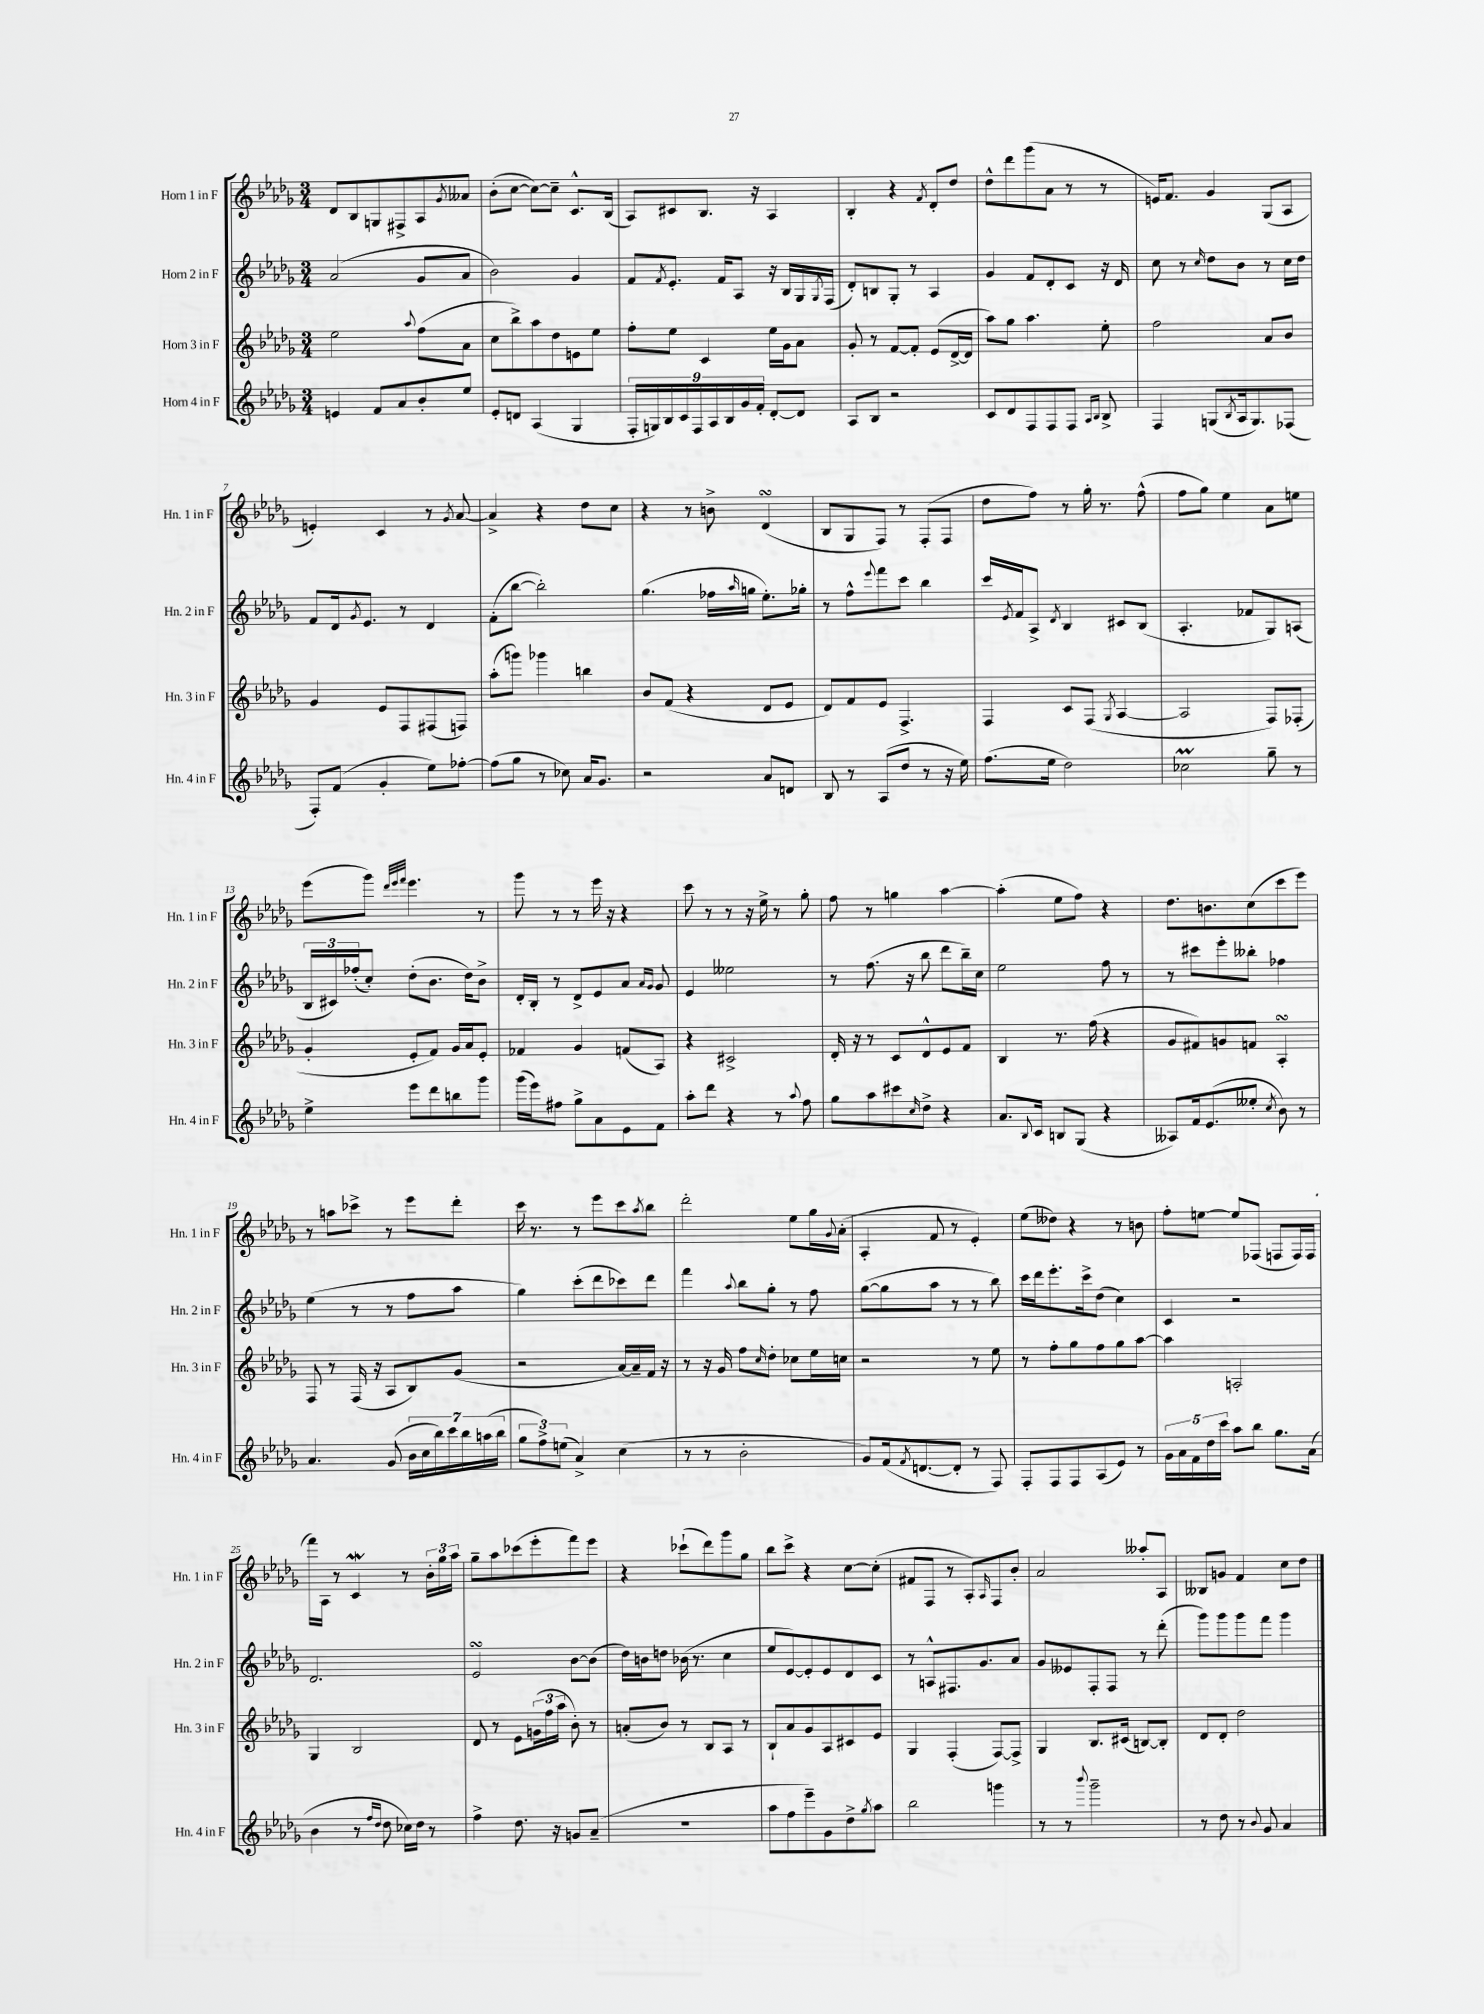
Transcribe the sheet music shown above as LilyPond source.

<<
\new StaffGroup <<
\new Staff = "s0" \with { instrumentName = "Horn 1 in F" shortInstrumentName = "Hn. 1 in F" } {
    \clef treble \key des \major \numericTimeSignature \time 3/4
    des'8 bes8 g8 fis8-> aes8 \acciaccatura { ges'8 } aeses'8 |
    bes'8-.( c''8~ c''8~) c''8-- c'8.-^ bes16( |
    aes8) cis'8 bes8. r16 aes4 |
    bes4-. r4 \acciaccatura { f'8 } des'8-. des''8 |
    des''8-^ des'''8 ges'''8( aes'8 r8 r8 |
    e'16) f'8. ges'4 ges8( aes8 |
    e'4-.) c'4 r8 \acciaccatura { ges'8 } aes'8~ |
    aes'4-> r4 des''8 c''8 |
    r4 r8 b'8-> des'4\turn( |
    bes8 ges8 f8) r8 f8-.( f8 |
    des''8 f''8) r8 ges''16-. r8. f''8-^( |
    f''8 ges''8) ees''4 aes'8 e''8 |
    ees'''8( ges'''8) \grace { des'''32 ees'''32 f'''32 } ees'''4. r8 |
    ges'''8 r8 r8 ees'''16 r16 r4 |
    c'''8 r8 r8 r16 ees''16-> r8 ges''8-. |
    f''8 r8 g''4 aes''4~ |
    aes''4-.( ees''8 f''8) r4 |
    des''8. b'8. c''8( c'''8 ees'''8) |
    r8 a''8 ces'''8-> r8 ees'''8 des'''8-. |
    c'''16 r8. r8 ees'''8 c'''8 \acciaccatura { aes''8 } bes''8 |
    des'''2-. ees''8 ges''16 \appoggiatura { ges'8 } aes'16-.( |
    aes4-. f'8 r8 ees'4-.) |
    ees''8( deses''8) r4 r8 b'8 |
    f''8-. e''8~ e''8 fes8( f8 f16) f16( |
    f'''16) aes16 r8 c'4\mordent r8 \tuplet 3/2 { bes'16-. ges''16 aes''16 } |
    ges''8-- aes''8 ces'''8( ees'''8-. f'''8) ees'''8 |
    r4 ces'''8-!( des'''8) ges'''8 ges''8 |
    bes''8 c'''8-> r4 c''8~ c''8-.( |
    fis'8 f8 r8 aes8-.) \grace { aes16 } f8 bes'8-. |
    aes'2 aeses''8-. aes8 |
    beses8 g'8 f'4 c''8 des''8 \bar "|." |
}
\new Staff = "s1" \with { instrumentName = "Horn 2 in F" shortInstrumentName = "Hn. 2 in F" } {
    \clef treble \key des \major \numericTimeSignature \time 3/4
    aes'2( ges'8 aes'8 |
    bes'2) ges'4 |
    f'8 \acciaccatura { f'8 } ees'8.-. f'16 aes8 r16 bes16 ges16 \acciaccatura { ges8 } f16( |
    des'8-.) b8 ges8-. r8 aes4 |
    ges'4 f'8 des'8-. c'8 r16 des'16 |
    c''8 r8 \grace { c''16 } des''8 bes'8 r8 c''16 des''16 |
    f'8 des'16 \acciaccatura { ges'8 } ees'8. r8 des'4 |
    f'8-.( bes''8~ bes''2-.) |
    ges''4.( fes''16 \grace { aes''16 } g''16 ees''8.-.) ges''16-. |
    r8 f''8-^ \appoggiatura { ees'''8 } f'''8 c'''8 bes''4 |
    c'''16 \acciaccatura { ees'8 } f'16 aes8-> \acciaccatura { des'8 } bes4 cis'8 bes8( |
    aes4.-. fes'8 ges8) a8( |
    \tuplet 3/2 { bes16 cis'16) fes''16-.( } c''8-.) des''8-.( bes'8. des''16) bes'8-> |
    des'16-. bes16-. r8 des'8-> ees'8 aes'8 \grace { aes'16 ges'16 } ges'8 |
    ees'4 eeses''2 |
    r8 f''8.( r16 bes''8 des'''8 bes''16--) c''16 |
    ees''2 f''8 r8 |
    r8 cis'''8 ees'''8-. beses''8-. fes''4 |
    ees''4( r8 r8 f''8 aes''8 |
    ges''4) c'''8-.( des'''8 ces'''8) des'''8 |
    f'''4 \appoggiatura { aes''8 } bes''8 ges''8-. r8 f''8 |
    ges''8~( ges''8 aes''8 r8 r8 bes''8) |
    c'''16 des'''16 ees'''8.-. c'''16-> des''8( c''4) |
    c'4 r2 |
    des'2. |
    ees'2\turn bes'8~ bes'8( |
    des''16) b'16 d''8 bes'16( r8. c''4 |
    ees''8 ees'8~) ees'8-. ees'8 des'8 c'8 |
    r8 a8-^ fis8. ges'8. aes'8 |
    ges'8 eeses'8 f8-. f8 r8 des'''8-.( |
    ges'''8) ges'''8 ges'''8 f'''8 ges'''4 \bar "|." |
}
\new Staff = "s2" \with { instrumentName = "Horn 3 in F" shortInstrumentName = "Hn. 3 in F" } {
    \clef treble \key des \major \numericTimeSignature \time 3/4
    ees''2 \appoggiatura { aes''8 } f''8( aes'8 |
    c''8 bes''8->) aes''8 des''8 e'8 ees''8 |
    f''8-. ees''8 c'4 ees''16 ges'16 aes'8 |
    ges'8-. r8 f'8~ f'8-. ees'8( des'16~-> des'16 |
    aes''8) ges''8 aes''4. ees''8-. |
    f''2 aes'8 bes'8 |
    ges'4 ees'8 f8 fis8( f8) |
    aes''8-.( g'''8) ges'''4 b''4 |
    bes'8 f'8( r4 des'8 ees'8 |
    des'8) f'8 ees'8 f4.-> |
    f4 c'8 f8( \acciaccatura { ges8 } aes4~ |
    aes2 f8) fes8-.( |
    ges'4-. ees'8-. f'8) ges'16 aes'16 ees'8-. |
    fes'4 ges'4 f'8( aes8) |
    r4 cis'2-> |
    des'16-. r16 r8 c'8 des'8-^ ees'8 f'8 |
    bes4 r8. f''16( r4 |
    ges'8 fis'8) g'8 f'8 aes4-.\turn |
    f8 r8 f16( r16 aes8 bes8) ges'8( |
    r2 aes'16~) aes'16-- f'16 r16 |
    r8 r16 ges'16 f''8 \grace { c''16 } des''8-. ces''8 ees''16 c''16 |
    r2 r8 ees''8 |
    r8 f''8-. ges''8 f''8 ges''8 aes''8~ |
    aes''4 a2-. |
    ges4 bes2 |
    des'8 r8 ees'8 \tuplet 3/2 { g'16( f''16 aes''16 } bes'8-.) r8 |
    a'8-.( bes'8) r8 bes8 aes8 r8 |
    bes8-! aes'8 ges'8 aes8 cis'8 ees'8 |
    ges4 f4-.( f8~) f8-> |
    ges4 bes8. cis'16( b8~) b8-. |
    des'8 des'8-. des''2 \bar "|." |
}
\new Staff = "s3" \with { instrumentName = "Horn 4 in F" shortInstrumentName = "Hn. 4 in F" } {
    \clef treble \key des \major \numericTimeSignature \time 3/4
    e'4 f'8 aes'8 bes'8-. ees''8 |
    ees'8-. d'8 aes4( ges4 |
    \tuplet 9/8 { f16-. g16) bes16 c'16 f16 aes16 bes16 ges'16 f'16-. } des'8~-. des'8 |
    aes8 bes8 r2 |
    c'8 des'8 f8 f8 f8 \grace { aes16 bes16 } bes8-> |
    f4 g8( \acciaccatura { bes8 } aes16 g8.) fes8( |
    f8-.) f'8( ges'4-. ees''8) fes''8~-. |
    fes''8( ges''8 r8 ces''8) aes'16 ges'8. |
    r2 aes'8 d'8 |
    bes8 r8 aes8( des''8 r8 r16 ees''16) |
    f''8.( ees''16 des''2) |
    ces''2\prall ges''8-- r8 |
    ees''4-> ees'''8 des'''8 b''8 ges'''8 |
    ges'''16( ees'''16) fis''8 ges''8-> aes'8 ees'8 f'8 |
    aes''8-. des'''8 r4 r8 \appoggiatura { aes''8 } f''8 |
    ges''8 aes''8 cis'''8 \grace { c''16 } des''8-> r4 |
    aes'8. \appoggiatura { bes8 } c'16 b8 ges8( r4 |
    aeses8) f'16 ees'8.( eeses''8-. \acciaccatura { c''8 } bes'8) r8 |
    aes'4. ges'8( \tuplet 7/4 { bes'16 c''16 bes''16) c'''16 bes''16 a''16( bes''16 } |
    \tuplet 3/2 { ges''8 f''8->) e''8( } aes'4->) c''4( |
    r8 r8 bes'2-. |
    ges'8) f'16( \acciaccatura { f'8 } d'8.~ d'8-. r8 f8) |
    f8-. f8 f8 aes8( ees'8) r8 |
    \tuplet 5/4 { ges'16 aes'16 f'16 des''16 c'''16 } aes''8 bes''8 ges''8. aes'16( |
    bes'4 r8 \grace { f''16 des''16 } des''8 ces''16) des''16 r8 |
    f''4-> des''8. r16 g'8 aes'8--( |
    R2. |
    aes''8 f''8 ees'''8--) ges'8 des''8-> \acciaccatura { ges''8 } aes''8 |
    bes''2 g'''4 |
    r8 r8 \appoggiatura { bes'''8 } ges'''2-- |
    r8 des''8 r8 \appoggiatura { bes'8 } ges'8 aes'4 \bar "|." |
}
>>
>>
